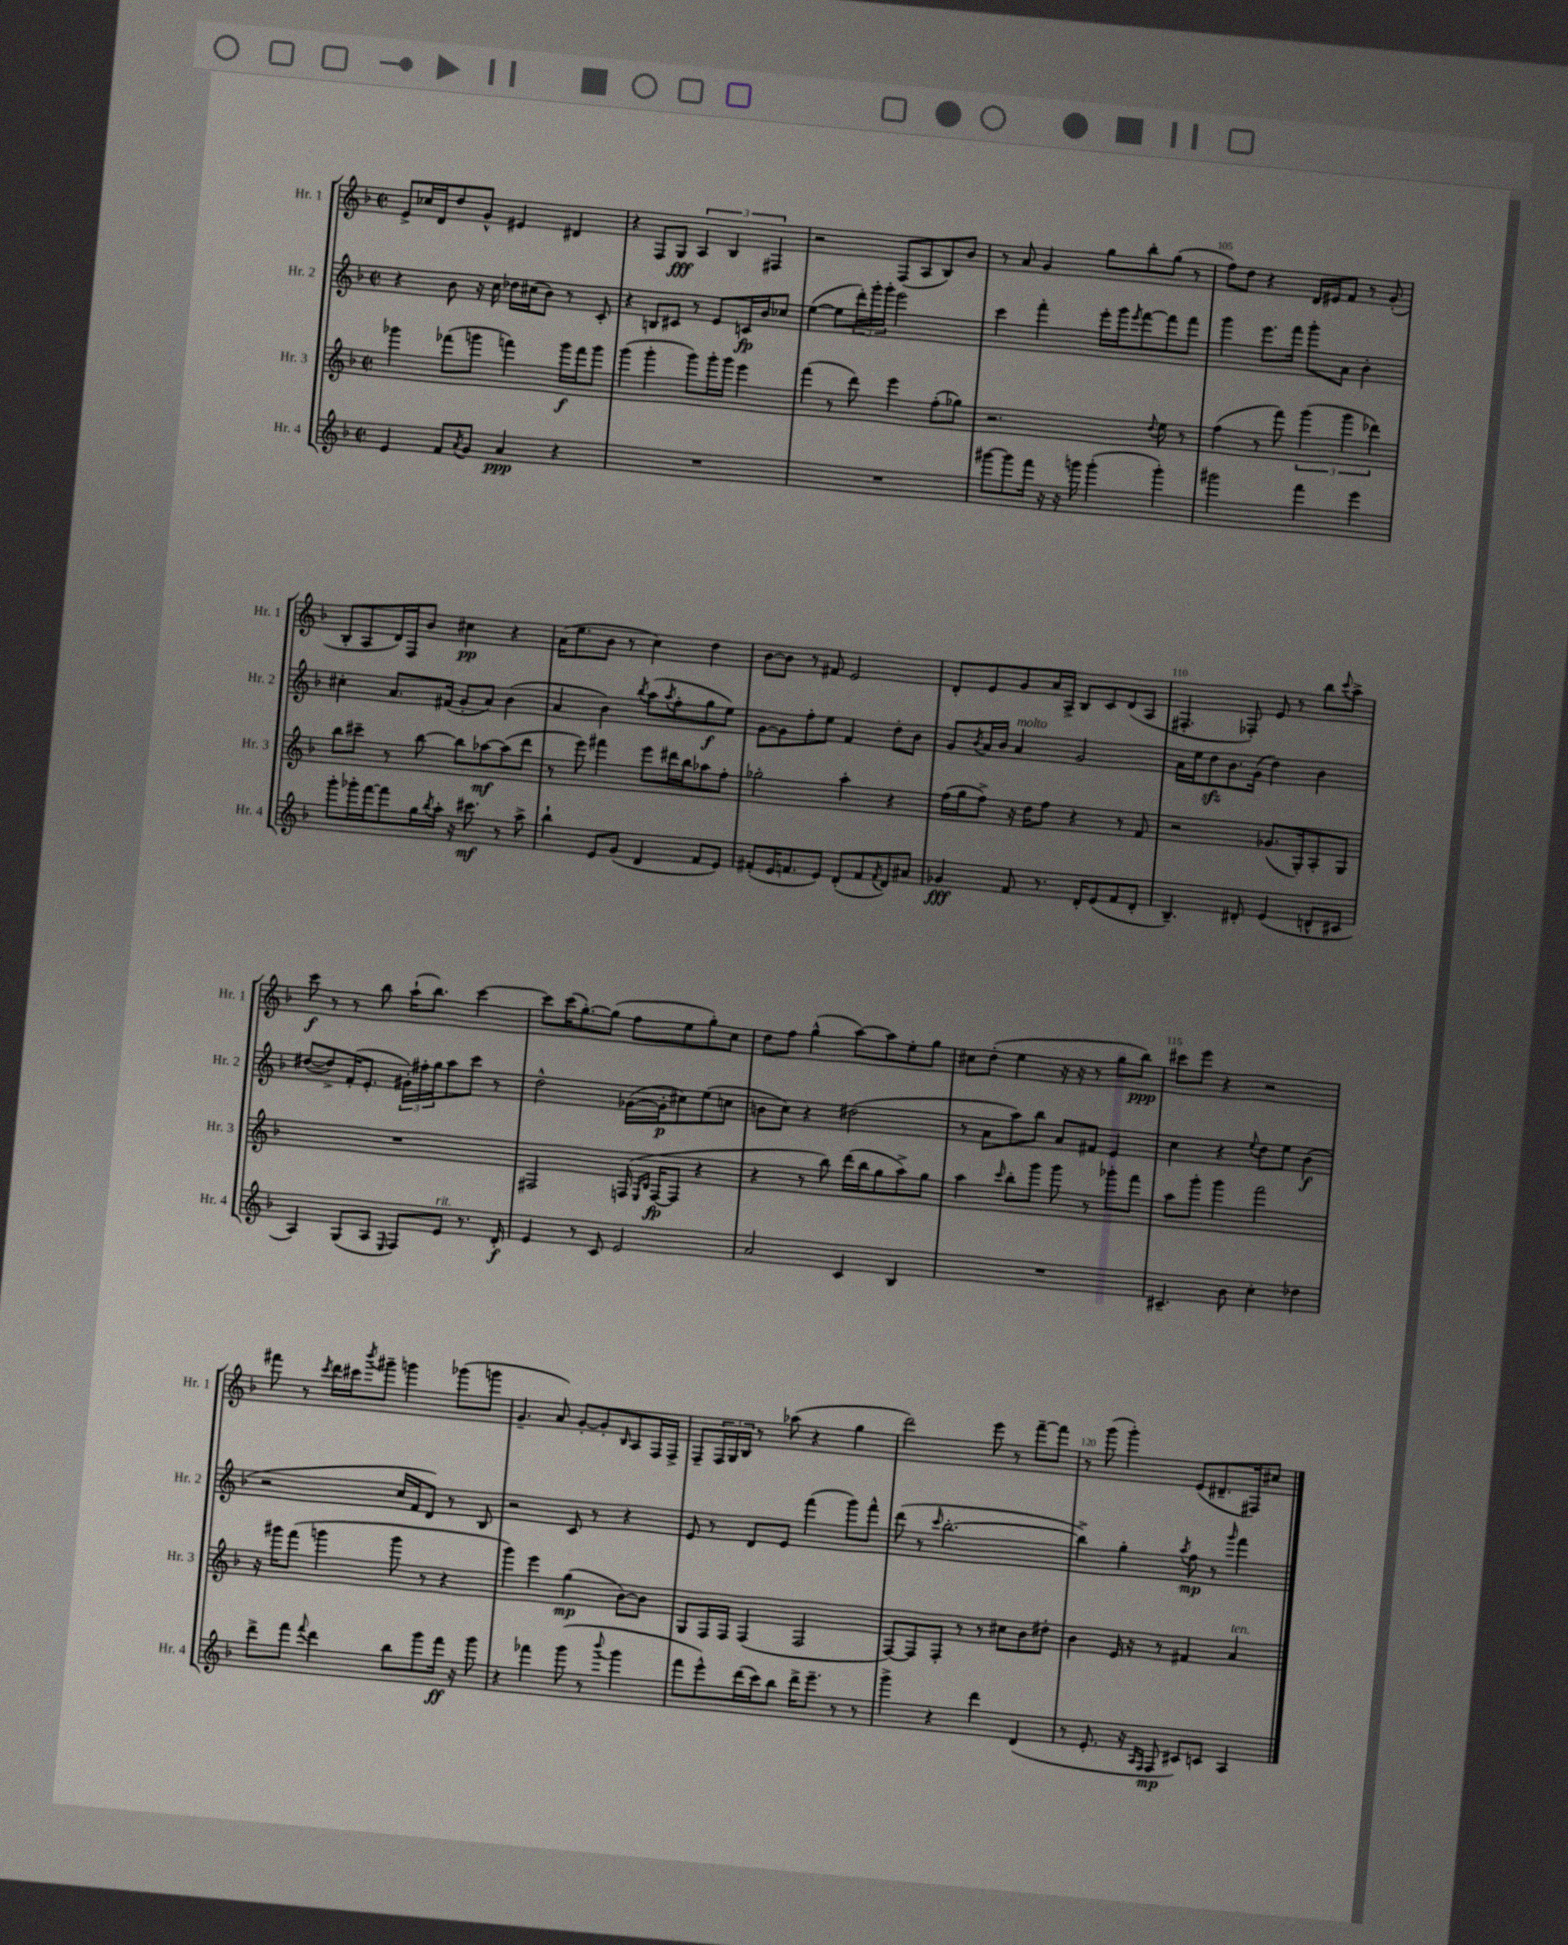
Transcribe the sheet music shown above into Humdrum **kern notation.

**kern	**dynam	**kern	**dynam	**kern	**dynam	**kern	**dynam
*part4	*part4	*part3	*part3	*part2	*part2	*part1	*part1
*staff4	*staff4	*staff3	*staff3	*staff2	*staff2	*staff1	*staff1
*I"Hr. 4	*	*I"Hr. 3	*	*I"Hr. 2	*	*I"Hr. 1	*
*I'Hr. 4	*	*I'Hr. 3	*	*I'Hr. 2	*	*I'Hr. 1	*
*clefG2	*	*clefG2	*	*clefG2	*	*clefG2	*
*k[b-]	*	*k[b-]	*	*k[b-]	*	*k[b-]	*
*M2/2	*	*M2/2	*	*M2/2	*	*M2/2	*
*met(c|)	*	*met(c|)	*	*met(c|)	*	*met(c|)	*
=101	=101	=101	=101	=101	=101	=101	=101
4e/	.	4ggg-X\	.	4r	.	8e^/L	.
.	.	.	.	.	.	16cc-X/L	.
.	.	.	.	.	.	16d/J	.
8f/L	.	(8fff-X\L	.	8b-\	.	8dd/	.
8qa/	.	.	.	.	.	.	.
8g/J	.	8gggn\J	.	16r	.	8g^^/J	.
.	.	.	.	16cc\	.	.	.
4a/	ppp	4fffn\)	.	16dd-X\LL	.	4e#X/	.
.	.	.	.	(16cc#X\J	.	.	.
.	.	.	.	8b-\J)	.	.	.
4r	.	16ggg\LL	f	8r	.	4d#X/	.
.	.	16fff\J	.	.	.	.	.
.	.	8ggg\J	.	8c'/	.	.	.
=102	=102	=102	=102	=102	=102	=102	=102
1r	.	(4ggg\	.	4r	.	4r	.
.	.	4ggg'\	.	8Bn/L	.	8F/L	.
.	.	.	.	8c#X/J	.	8G/J	fff
.	.	8ggg\L)	.	8r	.	6A/	.
.	.	16ggg'\L	.	8e/L	.	.	.
.	.	.	.	.	.	6B-/	.
.	.	16ggg\JJ	.	.	.	.	.
.	.	4eee\	.	16cn/L	fp	.	.
.	.	.	.	16b-/J	.	.	.
.	.	.	.	.	.	6F#X/	.
.	.	.	.	8cc-X/J	.	.	.
=103	=103	=103	=103	=103	=103	=103	=103
1r	.	(4fff\	.	([4ee\	.	2r	.
.	.	8r	.	8ee\L]	.	.	.
.	.	8ddd\)	.	24ddd'\L)	.	.	.
.	.	.	.	24ggg'\	.	.	.
.	.	.	.	24ggg'\JJ	.	.	.
.	.	4eee\	.	2eee\	.	(8F/L	.
.	.	.	.	.	.	8A/	.
.	.	(8ff'\L	.	.	.	8B-/)	.
.	.	8gg-X\J)	.	.	.	8b-/J	.
=104	=104	=104	=104	=104	=104	=104	=104
[8ggg#X\L	.	2.r	.	4ccc\	.	8r	.
8ggg#\]	.	.	.	.	.	8a/	.
16fff\Jk	.	.	.	4fff'\	.	4g/	.
16r	.	.	.	.	.	.	.
16r	.	.	.	.	.	.	.
16gggn\	.	.	.	.	.	.	.
(4ggg'\	.	.	.	16eee'\LL	.	8gg\L	.
.	.	.	.	16ggg\J	.	.	.
.	.	.	.	8qeee/	.	.	.
.	.	.	.	[8fff\	.	8bb-'\	.
.	.	8qqdd/	.	.	.	.	.
4ggg'\)	.	8ee\	.	8fff\]	.	(8gg\J	.
.	.	8r	.	8fff\J	.	8r	.
=105	=105	=105	=105	=105	=105	=105	=105
2ggg#X\	.	(4ff\	.	4ggg\	.	8ff\L)	.
.	.	.	.	.	.	8dd\J	.
.	.	8r	.	8.eee\L	.	4r	.
.	.	8fff\)	.	.	.	.	.
.	.	.	.	16fff\Jk	.	.	.
4fff\	.	(6ggg\	.	8ggg'\L	.	16d/LL	.
.	.	.	.	.	.	16e#X/J	.
.	.	.	.	8a\J	.	8f/J	.
.	.	6ggg\	.	.	.	.	.
4eee\	.	.	.	4b-'\	.	8r	.
.	.	6ddd-X\)	.	.	.	.	.
.	.	.	.	.	.	(8g'/	.
!!LO:LB:g=z
=106	=106	=106	=106	=106	=106	=106	=106
8ggg'\L	.	8bb-\L	.	4cc#X'\	.	8B-'/L	.
16ggg-X'\L	.	8ccc#X~\J	.	.	.	8A/	.
[16fff\J	.	.	.	.	.	.	.
8fff\]	.	8r	.	8.a/L	.	16d/L)	.
.	.	.	.	.	.	16F/J	.
16gg\L	.	[8bb-\	.	.	.	8b-/J	.
8qbb-/	.	.	.	.	.	.	.
16aa'\JJ	.	.	.	(16f#X/Jk	.	.	.
16r	.	8bb-\L]	.	8g'/L	.	4cc#X\	pp
8.ccc#X\	mf	.	.	.	.	.	.
.	.	[8aa-X\	mf	8a/J)	.	.	.
8r	.	(8aa-\]	.	(4b-\	.	4r	.
8aa^\	.	8ddd\J	.	.	.	.	.
=107	=107	=107	=107	=107	=107	=107	=107
4bb-`\	.	8r	.	4a/	.	(16a\KL	.
.	.	.	.	.	.	8.ee\	.
.	.	8eee\)	.	.	.	.	.
8e/L	.	4fff#X\	.	4b-\)	.	8b-\J	.
(8g/J	.	.	.	.	.	8r	.
.	.	.	.	8qbb-/	.	.	.
4d/	.	8eee\L	.	(8aa\L	.	4cc\)	.
.	.	.	.	8qaa/	.	.	.
.	.	16ddd#X\L	.	8ff'\	.	.	.
.	.	16bb-\J	.	.	.	.	.
8f/L	.	8aa-X\	.	8gg\	f	4dd\	.
8e/J)	.	8ff'\J	.	8ee\J)	.	.	.
=108	=108	=108	=108	=108	=108	=108	=108
(8f#X'/L	.	2gg-X'\	.	[8g\L	.	[8b-\L	.
16e/K	.	.	.	8g\]	.	8b-\J]	.
8.fn/	.	.	.	.	.	.	.
.	.	.	.	8ff'\	.	8r	.
8e/J)	.	.	.	8ee\J	.	8f#X/	.
(8d'/L	.	4aa'\	.	4f/	.	2e/	.
8f/	.	.	.	.	.	.	.
8qf/	.	.	.	.	.	.	.
8d/)	.	4r	.	8dd'\L	.	.	.
8a#X/J	.	.	.	8b-\J	.	.	.
=109	=109	=109	=109	=109	=109	=109	=109
4g-X/	fff	(16ff\LL	.	8g/L	.	8d'/L	.
.	.	16gg\J	.	.	.	.	.
.	.	.	.	8qb-/	.	.	.
.	.	8ff^\J)	.	16a/L	.	8e/	.
.	.	.	.	16b-/JJ	.	.	.
!	!	!	!	!LO:TX:a:i:t=molto	!	!	!
8f/	.	16r	.	4a/	.	8g/	.
.	.	16dd\KL	.	.	.	.	.
8.r	.	8ff\J	.	.	.	16a/L	.
.	.	.	.	.	.	16A^/JJ	.
.	.	4r	.	2g/	.	8B-/L	.
16d'/KL	.	.	.	.	.	.	.
(8e/	.	.	.	.	.	8c/	.
8f/	.	8r	.	.	.	(8d/	.
8d'/J	.	8f/	.	.	.	8A/J	.
=110	=110	=110	=110	=110	=110	=110	=110
4.B-~/)	.	2r	.	16a\LL	.	4.F#X'/	.
.	.	.	.	16ee\J	.	.	.
.	.	.	.	8ddzz\	.	.	.
.	.	.	.	8.b-\	.	.	.
8d#X'/	.	.	.	.	.	8F-X'/)	.
.	.	.	.	(16g\Jk	.	.	.
(4e/	.	(8.g-X/L	.	4dd\)	.	8e/	.
.	.	.	.	.	.	8r	.
.	.	16G'/k)	.	.	.	.	.
8dn^^/L	.	8A'/	.	4b-\	.	8bb-\L	.
.	.	.	.	.	.	8qqccc/	.
8c#X/J	.	8G/J	.	.	.	8aa^\J	.
!!LO:LB:g=z
=111	=111	=111	=111	=111	=111	=111	=111
4A/)	.	1r	.	([8dd#X/L	.	8ccc\	f
.	.	.	.	8dd#^/])	.	8r	.
(8G/L	.	.	.	(16f'/K	.	8r	.
.	.	.	.	8.e'/J	.	.	.
8A/J	.	.	.	.	.	8bb-\	.
16qqE/	.	.	.	.	.	.	.
8F/L)	.	.	.	24g#X'\LL)	.	(16aa`\KL	.
.	.	.	.	24ff#X'\	.	.	.
.	.	.	.	.	.	8.bb-\J)	.
.	.	.	.	24gg\J	.	.	.
!LO:TX:a:i:t=rit.	!	!	!	!	!	!	!
8e/J	.	.	.	8aa\	.	.	.
8.r	.	.	.	8ccc\J	.	[4ccc\	.
.	.	.	.	8r	.	.	.
16d'/	f	.	.	.	.	.	.
=112	=112	=112	=112	=112	=112	=112	=112
4e/	.	2F#X/	.	2dd^^\	.	8ccc\L]	.
.	.	.	.	.	.	(16ccc\K	.
.	.	.	.	.	.	[8.gg'\)	.
8r	.	.	.	.	.	.	.
8c/	.	.	.	.	.	(8gg\J]	.
2e/	.	(16Fn/	.	([16g-X\LL	.	8ff\L	.
.	.	16qqE/LL	.	.	.	.	.
.	.	16qqB-/JJ	.	.	.	.	.
.	.	[16F/KL	fp	16g-'\J]	p	.	.
.	.	8F/J]	.	8cc#X\)	.	8ee\	.
.	.	4r	.	(8ee\	.	8gg'\)	.
.	.	.	.	8ccn\J	.	8cc\J	.
=113	=113	=113	=113	=113	=113	=113	=113
2a/	.	4r	.	8bn\L	.	8dd\L	.
.	.	.	.	8cc\J)	.	8ff\J	.
.	.	8r	.	4r	.	(4gg^^\	.
.	.	8bb-\)	.	.	.	.	.
4c/	.	(16ddd\LL	.	(2dd#X\	.	[8aa\L)	.
.	.	16bb-\J	.	.	.	.	.
.	.	8gg\	.	.	.	8aa\]	.
4B-/	.	8aa^\)	.	.	.	8ee'\	.
.	.	8gg\J	.	.	.	8gg\J	.
=114	=114	=114	=114	=114	=114	=114	=114
1r	.	4aa\	.	8r	.	8cc#X\L	.
.	.	.	.	8a\L	.	(8dd'\J	.
.	.	16qqccc/	.	.	.	.	.
.	.	8bb-'\L	.	8aa\)	.	4ee\	.
.	.	8ggg\J	.	8bb-\J	.	.	.
.	.	8ggg\	.	8a/L	.	16r	.
.	.	.	.	.	.	16r	.
.	.	8r	.	8f#X/J	.	8r	.
.	.	8ggg-X'\L	.	4e/	.	8gg\L	.
.	.	8fff\J	.	.	.	8bb-\J)	ppp
=115	=115	=115	=115	=115	=115	=115	=115
4.c#X~/	.	8aa\L	.	4cc\	.	8ccc#X\L	.
.	.	8ggg'\J	.	.	.	8eee\J	.
.	.	4ggg\	.	4r	.	4r	.
8b-\	.	.	.	.	.	.	.
.	.	.	.	8qqee/	.	.	.
4cc'\	.	2fff\	.	8dd\L	.	2r	.
.	.	.	.	8ee\J	.	.	.
4dd-X\	.	.	.	(4b-\	f	.	.
!!LO:LB:g=z
=116	=116	=116	=116	=116	=116	=116	=116
8ddd^\L	.	16r	.	2r	.	8fff#X\	.
.	.	16ggg#X\KL	.	.	.	.	.
8fff\J	.	(8fff\J	.	.	.	8r	.
8qqfff/	.	.	.	.	.	8qccc/	.
4ddd\	.	4gggn\	.	.	.	16ddd\LL	.
.	.	.	.	.	.	16ccc#X\J	.
.	.	.	.	.	.	8qbbb-/	.
.	.	.	.	.	.	8ggg#X~\J	.
8bb-\L	.	8ggg\	.	16cc/LL	.	4gggn\	.
.	.	.	.	16f/J	.	.	.
8ggg\	.	8r	.	8d/J)	.	.	.
16fff\Jk	ff	4r	.	8r	.	(8ggg-X\L	.
16r	.	.	.	.	.	.	.
8ggg\	.	.	.	8B-/	.	8gggn\J	.
=117	=117	=117	=117	=117	=117	=117	=117
4r	.	4ggg\)	.	2r	.	4.g~/	.
4fff-X\	.	4eee\	.	.	.	.	.
.	.	.	.	.	.	8a/)	.
(8ggg\	.	(4gg\	mp	8c/	.	[8g'/L	.
8r	.	.	.	8r	.	8g'/]	.
8qqbbb-/	.	.	.	.	.	16qqB-/	.
4ggg\	.	[8b-\L)	.	4r	.	8A/	.
.	.	8b-\J]	.	.	.	16F/L	.
.	.	.	.	.	.	16F^/JJ	.
=118	=118	=118	=118	=118	=118	=118	=118
8fff\L	.	8G/L	.	8e/	.	8F~/L	.
8eee^^\)	.	16F/L	.	8r	.	24F/L	.
.	.	.	.	.	.	24G/	.
.	.	16F/JJ	.	.	.	.	.
.	.	.	.	.	.	24B-/JJ	.
(16ddd\L	.	(4F/	.	8d/L	.	8r	.
16ccc\J)	.	.	.	.	.	.	.
8bb-\J	.	.	.	8e/J	.	(8aa-X\	.
16ddd^\KL	.	2F/	.	(4fff\	.	4r	.
8.eee~\J	.	.	.	.	.	.	.
8r	.	.	.	8ggg\L)	.	4gg\	.
8r	.	.	.	8fff^^\J	.	.	.
=119	=119	=119	=119	=119	=119	=119	=119
4ggg^\	.	[8F/L)	.	(8ddd\	.	2ddd\)	.
.	.	8F/]	.	8r	.	.	.
.	.	.	.	16qqccc/	.	.	.
4r	.	8F'/J	.	[2.bb-'\	.	.	.
.	.	8r	.	.	.	.	.
4ddd\	.	8r	.	.	.	8eee\	.
.	.	8cc#X\L	.	.	.	8r	.
(4d/	.	8b-\	.	.	.	[8fff~\L	.
.	.	8dd#X'\J	.	.	.	8fff\J]	.
=120	=120	=120	=120	=120	=120	=120	=120
8r	.	4b-\	.	4bb-^\])	.	8r	.
8.e'/	.	.	.	.	.	(8ggg\	.
.	.	16e/	.	4gg'\	.	4ggg'\)	.
16r	.	16r	.	.	.	.	.
16qqA/LL	.	.	.	.	.	.	.
16qqF/JJ	.	.	.	.	.	.	.
8F/	mp	8r	.	.	.	.	.
.	.	.	.	8qaa/	.	.	.
8c#X/L)	.	4f#X/	.	8ff\	mp	(8e/L	.
8cn/J	.	.	.	8r	.	8.d#X~/	.
.	.	.	.	16qqggg/	.	.	.
!	!	!LO:TX:a:i:t=ten.	!	!	!	!	!
4A/	.	4a/	.	4fff\	.	.	.
.	.	.	.	.	.	16F#X/k)	.
.	.	.	.	.	.	8cc#X/J	.
==	==	==	==	==	==	==	==
*-	*-	*-	*-	*-	*-	*-	*-
